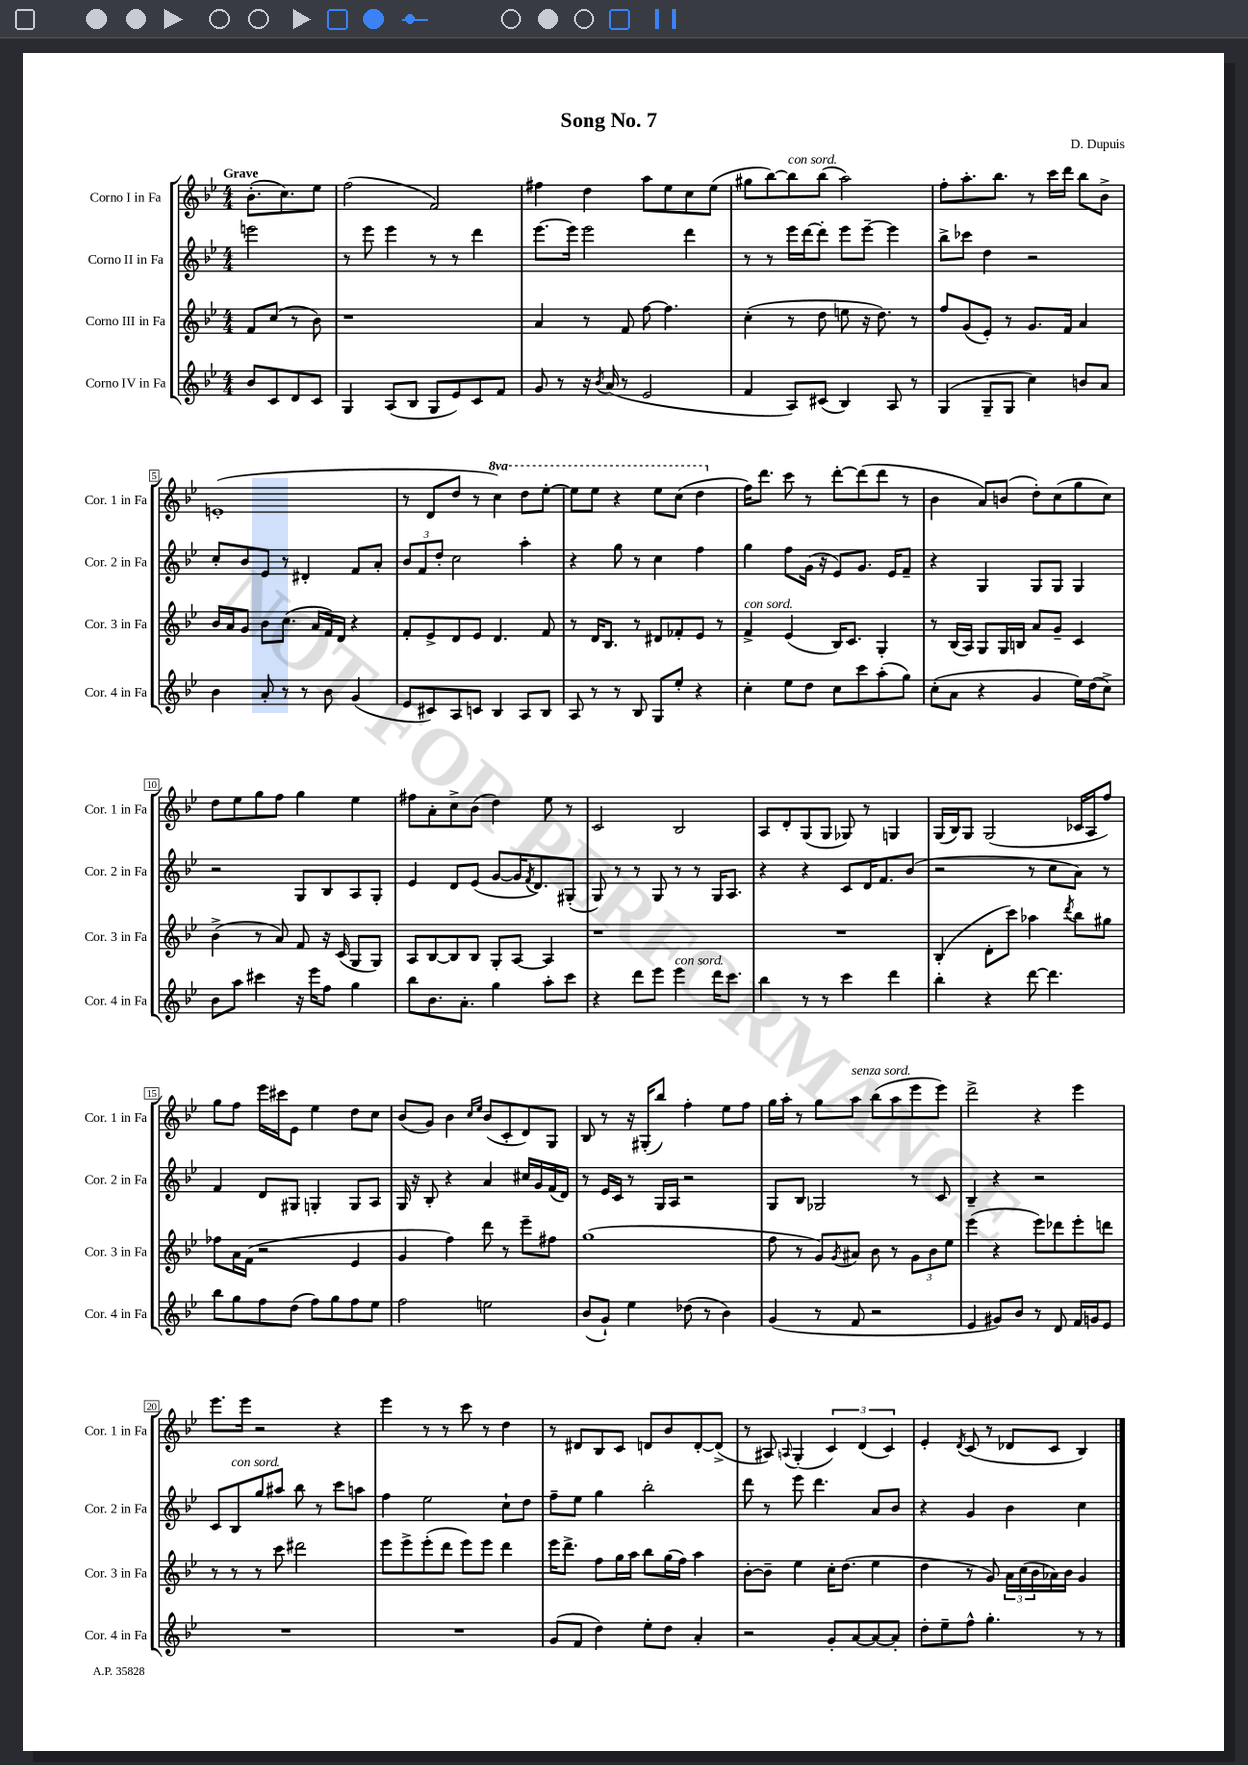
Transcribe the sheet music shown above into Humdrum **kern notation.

**kern	**kern	**kern	**kern
*staff4	*staff3	*staff2	*staff1
*clefG2	*clefG2	*clefG2	*clefG2
*k[b-e-]	*k[b-e-]	*k[b-e-]	*k[b-e-]
*M4/4	*M4/4	*M4/4	*M4/4
8b-	8f	2eee	(8.b-'
8c	(8cc	.	.
.	.	.	8.cc)
8d	8r	.	.
8c	8b-)	.	8ee-
=	=	=	=
4G	1r	8r	(2ff
.	.	8eee-	.
(8A	.	4eee-	.
8B-	.	.	.
8G	.	8r	2f)
8e-)	.	8r	.
8c	.	4ddd	.
8f	.	.	.
=	=	=	=
8g	4a	[8.eee-	4ff#
8r	.	.	.
.	.	16eee-]	.
16r	8r	2eee-	4dd
8qb-	.	.	.
(16a	.	.	.
8r	8f	.	.
2e-	[8ff	.	8aa
.	4.ff]	.	8ee-
.	.	4ddd	8cc
.	.	.	(8ee-
=	=	=	=
4f	(4cc'	8r	8gg#
.	.	8r	[8bb-)
8A)	8r	16eee-	8bb-]
.	.	[16ddd	.
(8c#	8dd	8ddd']	(8bb-
4B-)	8ee	8eee-	2aa)
.	16r	[8eee-~	.
.	8.dd)	.	.
8A	.	4eee-]	.
8r	8r	.	.
=	=	=	=
(4G	8ff	8bb-^	8ff'
.	(8g	8ccc-	8.aa'
8G~	8e-')	4dd	.
.	.	.	8.bb-
8G	8r	.	.
4cc)	8.g	2r	8r
.	.	.	16ccc
.	16f	.	16ddd
8b	4a	.	8bb-
8a	.	.	8b-^
=	=	=	=
4b-	16b-	8cc'	(1e'
.	16a	.	.
.	8g	8b-	.
8a'	8b-	8e-	.
8r	(8.cc	8r	.
8r	.	4d#'	.
.	16a	.	.
8b-	16f)	.	.
.	16d	.	.
(4g	4r	8f	.
.	.	8a'	.
=	=	=	=
8e-	8f'	12b-	8r
.	.	12f	.
8c#)	8e-^	.	8d
.	.	12dd'	.
8A	8d	2cc	8dd
8c	8e-	.	8r
4B-	4.d	.	4ccc)
8A	.	4aa'	8ddd
8B-	8f	.	[8eee-'
=	=	=	=
8A	8r	4r	8eee-]
8r	16d	.	8eee-
.	8.B-	.	.
8r	.	8gg	4r
8B-	8r	8r	.
8G	8d#	4cc	8eee-
8ee-'	8f-'	.	(8ccc
4r	8e-	4ff	4ddd
.	8r	.	.
=	=	=	=
4cc'	4f^	4gg	16ff)
.	.	.	8.ddd
8ee-	(4e-	8ff	8ccc
8dd	.	(16g	8r
.	.	16r	.
8cc	16B-)	8e-)	[8ddd'
.	8.c	.	.
8ccc	.	8.g	(8ddd]
(8aa'	4G'	.	8ddd
.	.	16e-	.
8gg)	.	8f~	8r
=	=	=	=
(8cc'	8r	4r	4b-
8a	(16B-	.	.
.	16A)	.	.
4r	8G	4G	8a)
.	16G	.	(8b
.	16B	.	.
4g	8a	8G	8dd')
.	8g~	8G	(8cc
16ee-)	4c	4G	8gg
(16dd	.	.	.
8cc^)	.	.	8cc)
=	=	=	=
8b-	(4b-^	2r	8dd
8aa	.	.	8ee-
4ccc#	8r	.	8gg
.	8a)	.	8ff
16r	8f	8G	4gg
16eee-	.	.	.
8ff	16r	8B-	.
.	(16c	.	.
4gg	8G	8A	4ee-
.	8G)	8G'	.
=	=	=	=
8bb-	8A	4e-	8ff#
8.b-	[8B-	.	8a'
.	8B-]	8d	8cc^
8.a'	.	.	.
.	8B-	(8e-	(8b-
4gg	8G'	[8g	4dd)
.	[8A	16g]	.
.	.	8qf	.
.	.	8.d)	.
8aa'	4A]	.	8ee-
8ccc	.	(8G#'	8r
=	=	=	=
4r	1r	8G)	2c
.	.	8r	.
8ddd	.	8r	.
8eee-	.	8G	.
4eee-	.	8r	2B-
.	.	8r	.
16ddd	.	16G	.
8.ccc	.	8.A	.
=	=	=	=
4bb-	1r	4r	8A
.	.	.	8d'
8r	.	4r	(8G
8r	.	.	8G
4ccc	.	8c	8G-)
.	.	16d	8r
.	.	8.f	.
4ddd	.	.	4G
.	.	(8b-	.
=	=	=	=
4bb-'	(4B-'	2r	(16G
.	.	.	16B-)
.	.	.	8G
4r	8d'	.	(2G
.	8ccc)	.	.
[8ddd	4aa-	8r	.
4.ddd]	.	8cc	.
.	8qddd	.	.
.	8bb-	8a)	16c-
.	.	.	16A
.	8gg#	8r	8ff)
=	=	=	=
8bb-	8ff-	4f	8gg
8gg	16a	.	8ff
.	(16f	.	.
8ff	2r	8d	16eee-
.	.	.	16ccc#
(8dd	.	8G#	8e-
8ff)	.	4G'	4ee-
8gg	.	.	.
8ff	4e-	8G	8dd
8ee-	.	8A	8cc
=	=	=	=
2ff	4g	16G	(8b-
.	.	16r	.
.	.	8B-'	8g)
.	4ff)	4r	4b-
.	.	.	16qqcc
.	.	.	16qqee-
2ee	8ddd	4a	(8b-
.	8r	.	8c'
.	8eee-~	16cc#	8d)
.	.	16g	.
.	8ff#	(16f	8G
.	.	16d)	.
=	=	=	=
(8b-	(1gg	8r	8B-
8g`)	.	16e-	8r
.	.	16c	.
4ee-	.	8r	16r
.	.	.	(16G#'
.	.	16G	8bb-)
.	.	16A	.
(8dd-	.	2r	4ff'
8r	.	.	.
4b-)	.	.	8ee-
.	.	.	8ff
=	=	=	=
(4g	8ff	8G	16gg
.	.	.	16aa'
.	8r	8B-	8r
8r	8g)	2G-	8gg
.	8qg	.	.
8f	8a#	.	8aa
2r	8b-	.	(8bb-
.	8r	.	8aa
.	12g	8r	8eee-
.	12b-	.	.
.	.	8c	8eee-)
.	12ee-	.	.
=	=	=	=
4e-	(4eee-	4B-~	2ddd^
8g#)	4r	4r	.
8b-	.	.	.
8r	8eee-)	2r	4r
8d	8ddd-	.	.
16f	8eee-'	.	4eee-
16g	.	.	.
8e-	8ddd	.	.
=	=	=	=
1r	8r	8c	8.eee-
.	8r	8B-	.
.	.	.	16eee-
.	8r	8gg	2r
.	8ccc	8aa#	.
.	2ddd#	8bb-	.
.	.	8r	.
.	.	8ccc	4r
.	.	8aa	.
=	=	=	=
1r	8eee-	4ff	4eee-
.	8eee-^	.	.
.	(8eee-'	2ee-	8r
.	8ddd	.	8r
.	8eee-)	.	8ccc
.	8eee-	.	8r
.	4ddd	8cc`	4dd
.	.	8dd	.
=	=	=	=
(8g	16eee-	8ff~	8r
.	8.ddd^	.	.
8f	.	8ee-	8d#
4dd)	8ff	4gg	8B-
.	16gg	.	8c
.	16aa	.	.
8ee-'	8bb-	2bb-'	8d
8dd	(16gg	.	8b-
.	16ff)	.	.
4a'	4aa	.	[8d'
.	.	.	(8d^]
=	=	=	=
2r	[8b-'	8ddd	8r
.	8b-~]	8r	8A#)
.	.	.	8qqA
.	4ee-	8eee-	(4G'
.	.	4.ddd	.
8g'	16cc'	.	6c)
.	(8.dd	.	.
[8a	.	.	.
.	.	.	(6d
8a_	4ee-	8a	.
.	.	.	6c)
8a']	.	8b-	.
=	=	=	=
8dd'	4dd	4r	4e-'
8ee-~	.	.	.
.	.	.	8qd
8ff^^	8r	4g	(8c
4.gg'	8g)	.	8r
.	24a	4b-	8d-
.	(24cc	.	.
.	24b-	.	.
.	16a-)	.	8c
.	16b-	.	.
8r	4g	4cc	4B-)
8r	.	.	.
==	==	==	==
*-	*-	*-	*-
